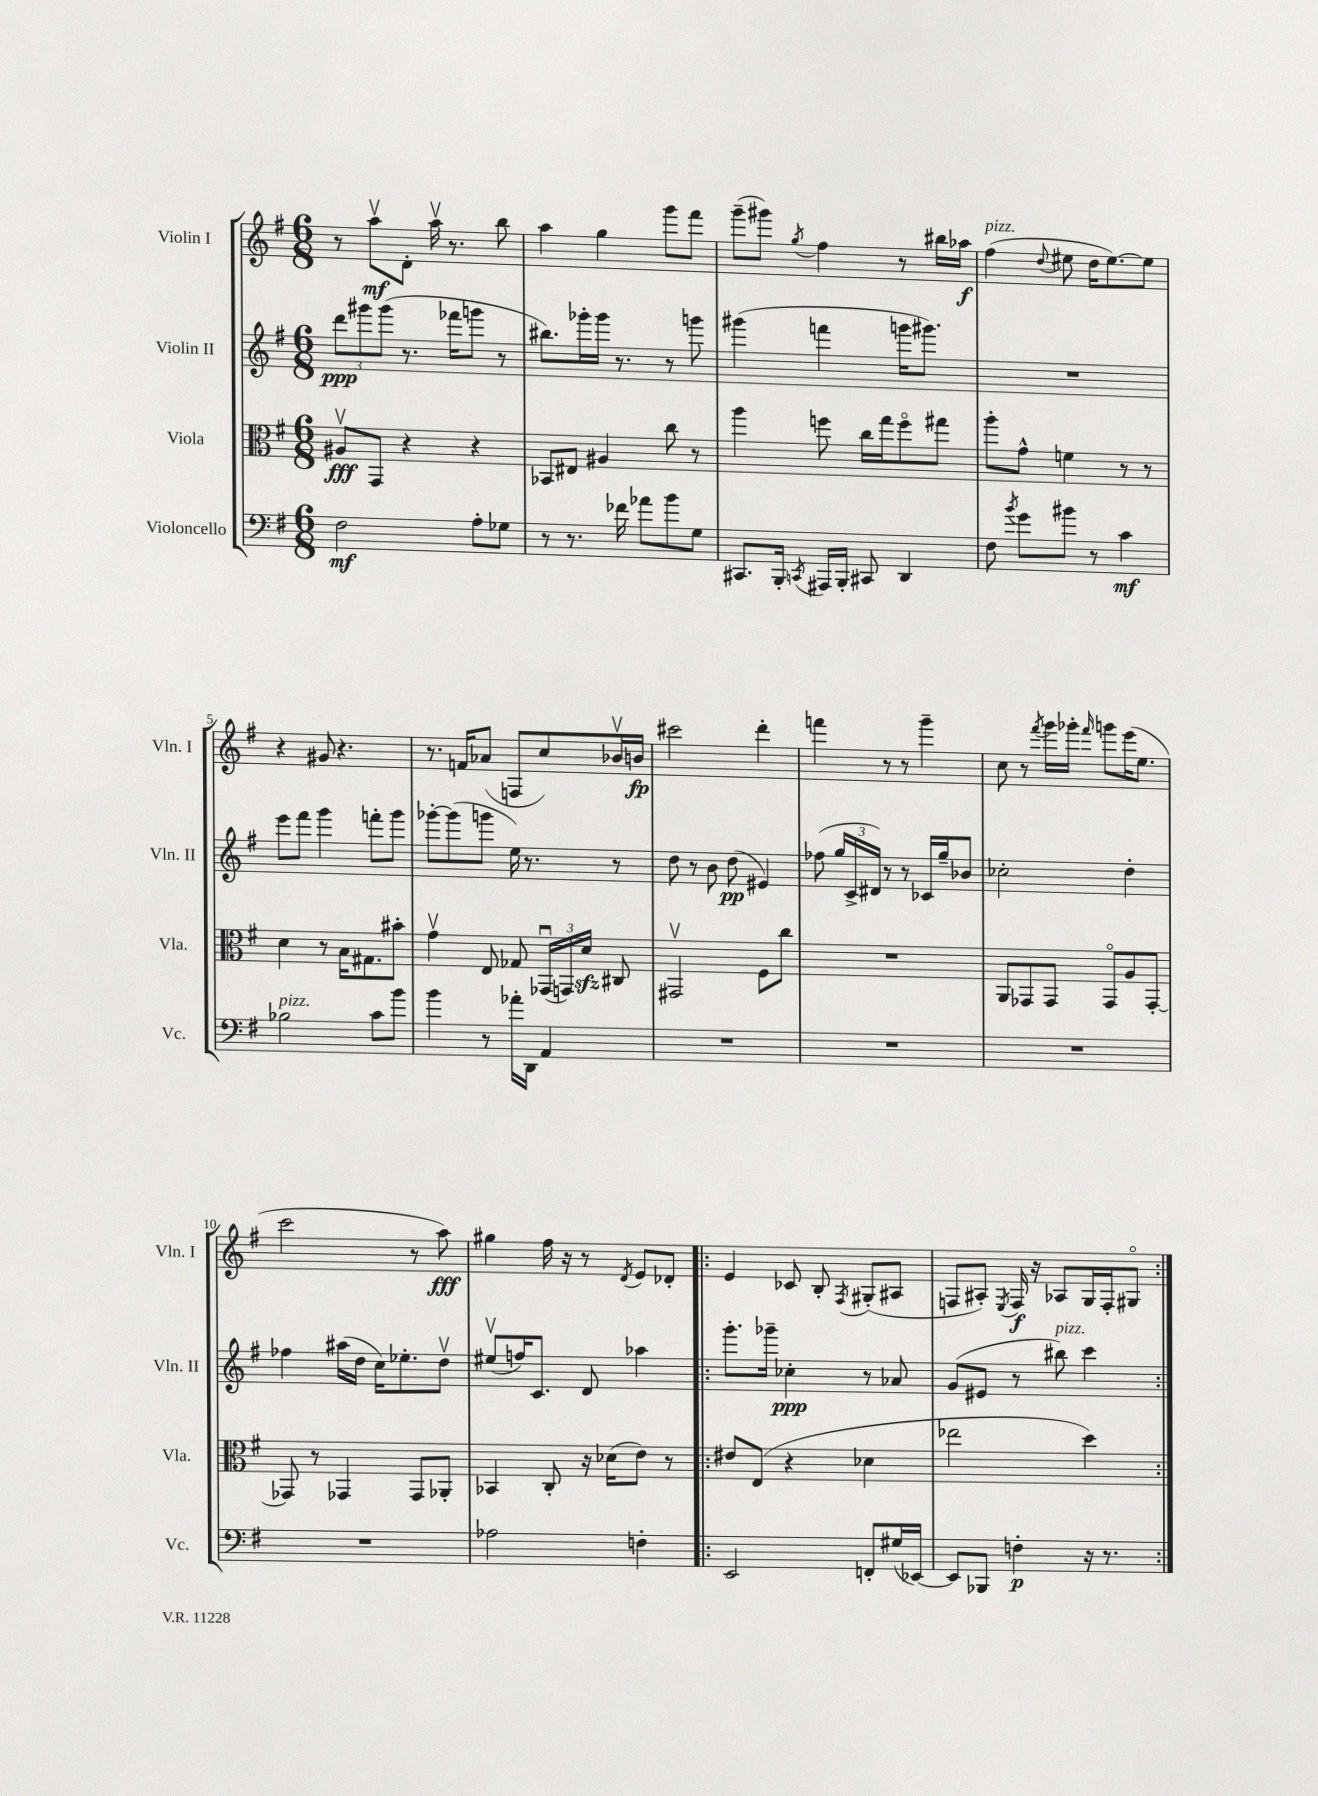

**kern	**kern	**kern	**kern
*staff4	*staff3	*staff2	*staff1
*clefF4	*clefC3	*clefG2	*clefG2
*k[f#]	*k[f#]	*k[f#]	*k[f#]
*M6/8	*M6/8	*M6/8	*M6/8
2F#	8A#v	12ddd	8r
.	.	12ggg#	.
.	8GG	.	8aav
.	.	(12ggg#	.
.	4r	8.r	8d'
.	.	.	16aav
.	.	16fff-	8.r
8A'	4r	8ggg	.
8G-	.	8r	8bb
=	=	=	=
8r	8BB-	8.bb#)	4aa
8.r	8E#	.	.
.	.	16ggg-'	.
.	4A#	16ggg-	4gg
16f-	.	8.r	.
8a-	.	.	.
8b	8cc	8r	8ggg
8G	8r	8ggg	8fff#
=	=	=	=
8.CC#	4aa	(4ggg#	(8ggg~
.	.	.	8ggg#)
16BBB'	.	.	.
8qCC	.	.	8qgg
16AAA#	8ff	4fff	4ff#
16BBB'	.	.	.
8CC#	16cc	.	.
.	16gg	.	.
4DD	8ffo	16ggg	8r
.	.	8.ggg#)	.
.	8gg#	.	16bb#
.	.	.	16aa-
=	=	=	=
8F#	8aa'	2.r	(4ff#
8qb	.	.	.
8g	8g^^	.	.
.	.	.	8qqdd
8b#	4f	.	8ee#
8r	.	.	16dd
.	.	.	[8.ee#)
4c	8r	.	.
.	8r	.	8ee#]
=	=	=	=
2B-	4d	8eee	4r
.	.	8fff#	.
.	8r	4ggg	8g#
.	16B	.	4.r
.	8.G#	.	.
8c	.	8fff'	.
8b	8b#'	8ggg	.
=	=	=	=
4b	4gv	[8ggg-'	8.r
.	.	(8ggg-]	.
.	.	.	16f
8r	8E	8ggg	(8a-
16a-'	8G-	16ee)	8F
16DD	.	8.r	.
4AA	(24GG-u	.	8cc)
.	24GG)	.	.
.	24d	.	.
.	8C#	8r	16b-v
.	.	.	16b
=	=	=	=
2.r	2GG#v	8dd	2ccc#
.	.	8r	.
.	.	8b	.
.	.	(8dd	.
.	8F#	4e#)	4ddd'
.	8cc	.	.
=	=	=	=
2.r	2.r	(8ff-	4fff
.	.	24gg	.
.	.	24c^	.
.	.	24d#)	.
.	.	8r	8r
.	.	8r	8r
.	.	16c-	4ggg~
.	.	16gg~	.
.	.	8b-	.
=	=	=	=
2.r	8AA	2cc-'	8cc
.	8GG-	.	8r
.	.	.	8qfff#
.	8GG-	.	16ggg
.	.	.	16ggg-'
.	.	.	16qqfff#
.	8GG-o	.	8ggg
.	8A	4dd'	(16eee
.	.	.	8.ee
.	[8GG-'	.	.
=	=	=	=
2.r	8GG-]	4ff-	2ccc
.	8r	.	.
.	4GG-	(16aa#	.
.	.	16dd	.
.	.	16cc)	.
.	.	8.ee-'	.
.	8GG-	.	8r
.	8AA-'	8ddv	8aa)
=	=	=	=
2A-	4BB-	(8ee#v	4gg#
.	.	16ff)	.
.	.	8.c	.
.	8C'	.	16ff#
.	.	.	16r
.	16r	8d	8r
.	(16d-	.	.
.	.	.	8qd
4F'	8e)	4aa-	8e
.	8r	.	8d-'
=!|:	=!|:	=!|:	=!|:
2EE	8e#	8.ggg'	4e
.	(8E	.	.
.	.	16ggg-~	.
.	4r	4cc-'	8c-
.	.	.	8B'
.	.	.	8qF#
8FF'	4d-	8r	(8G#'
(16G#	.	8a-	8A#
[16EE-)	.	.	.
=	=	=	=
8EE-]	2ee-	(8g	8F
8BBB-	.	8e#	8A#')
.	.	.	8qE
4F'	.	8r	16F
.	.	.	16r
.	.	8bb#)	8A-
16r	4dd)	4ccc	16G
8.r	.	.	16F'
.	.	.	8G#o
==:|!	==:|!	==:|!	==:|!
*-	*-	*-	*-
